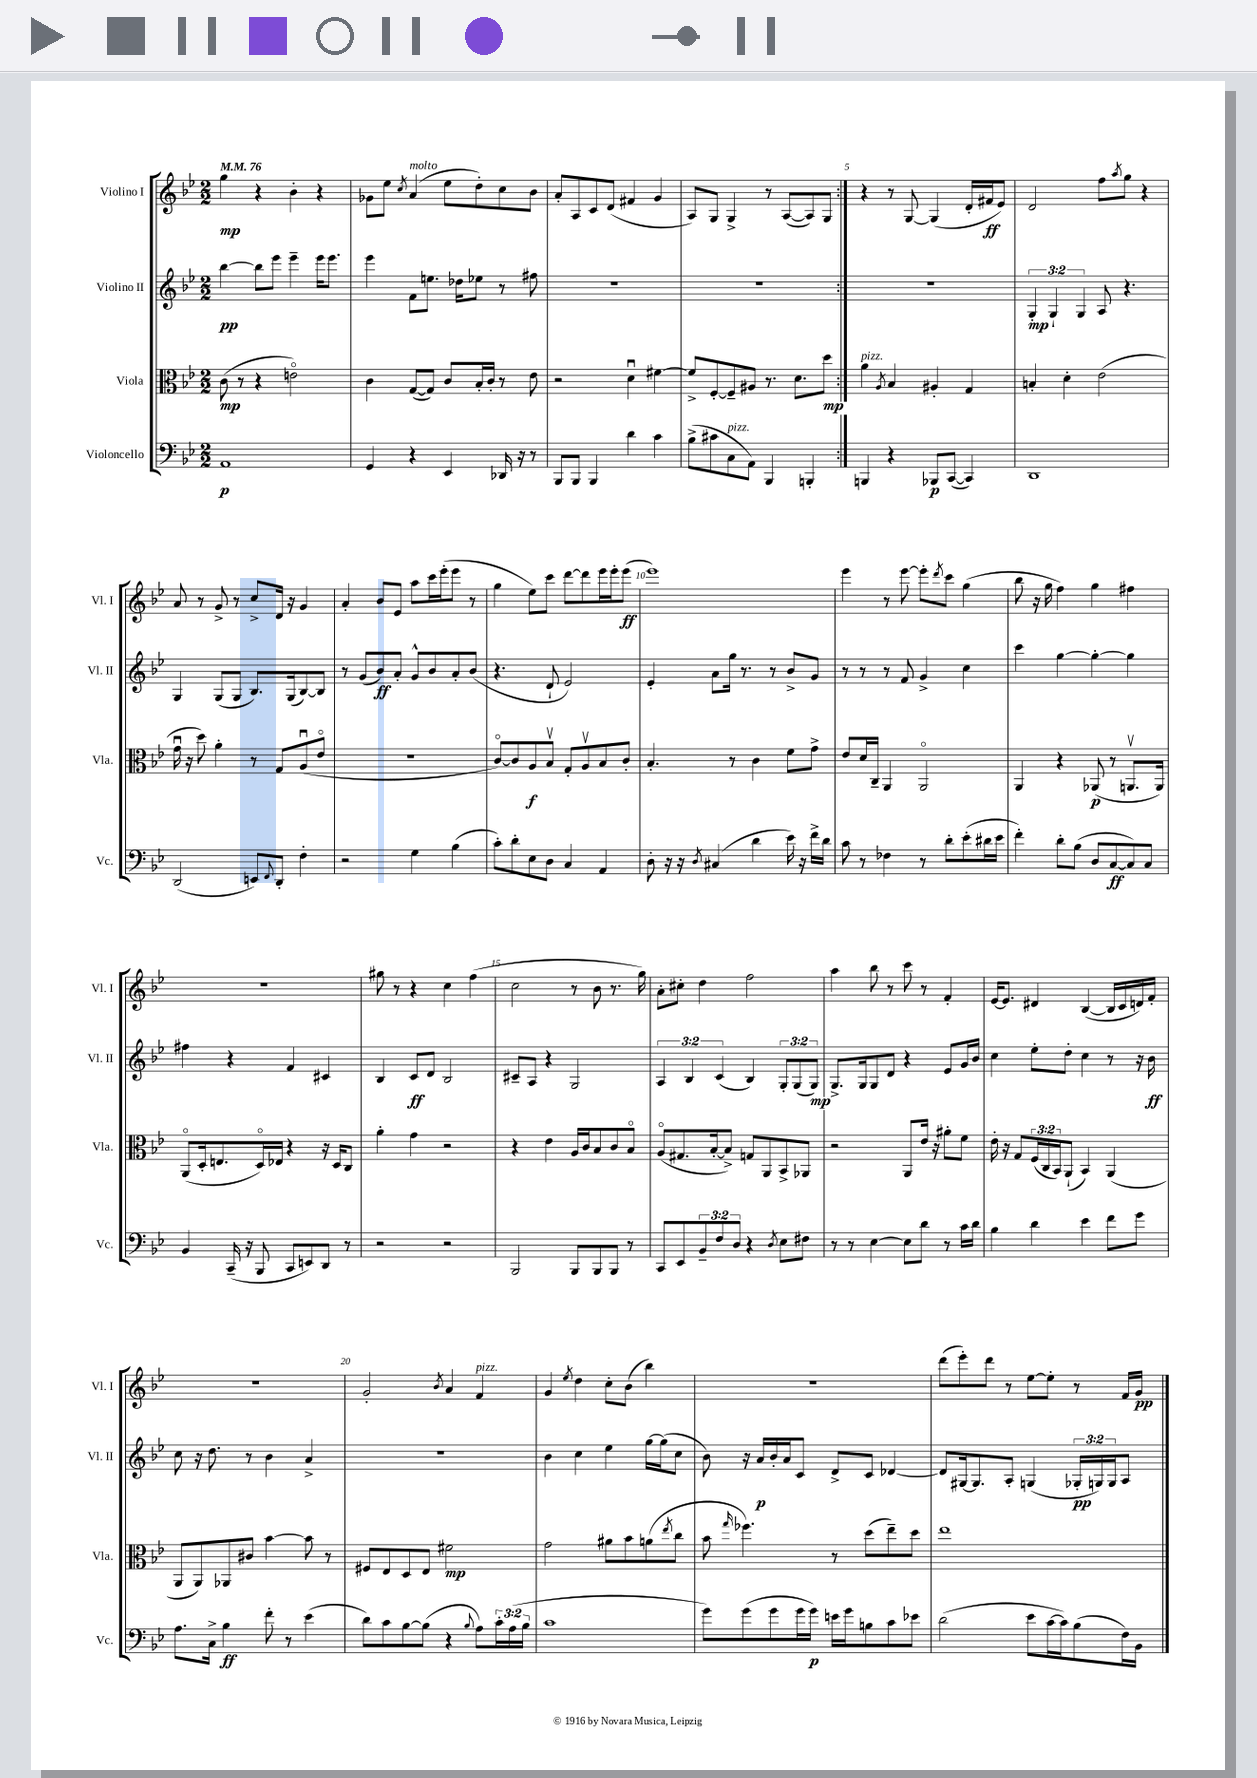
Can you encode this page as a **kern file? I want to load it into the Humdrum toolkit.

**kern	**dynam	**kern	**dynam	**kern	**dynam	**kern	**dynam
*part4	*part4	*part3	*part3	*part2	*part2	*part1	*part1
*staff4	*staff4	*staff3	*staff3	*staff2	*staff2	*staff1	*staff1
*I"Violoncello	*	*I"Viola	*	*I"Violino II	*	*I"Violino I	*
*I'Vc.	*	*I'Vla.	*	*I'Vl. II	*	*I'Vl. I	*
*clefF4	*	*clefC3	*	*clefG2	*	*clefG2	*
*k[b-e-]	*	*k[b-e-]	*	*k[b-e-]	*	*k[b-e-]	*
*M2/2	*	*M2/2	*	*M2/2	*	*M2/2	*
*MM76	*	*MM76	*	*MM76	*	*MM76	*
=1	=1	=1	=1	=1	=1	=1	=1
1AA	p	(8c\	mp	[4bb-\	pp	4gg\	mp
.	.	8r	.	.	.	.	.
.	.	4r	.	8bb-\L]	.	4r	.
.	.	.	.	8eee-\J	.	.	.
.	.	2en\)	.	4eee-~\	.	4b-'\	.
.	.	.	.	16eee-\KL	.	4r	.
.	.	.	.	8.eee-\J	.	.	.
=2	=2	=2	=2	=2	=2	=2	=2
4GG/	.	4c\	.	4eee-\	.	8g-X\L	.
.	.	.	.	.	.	8ee-\J	.
.	.	.	.	.	.	8qcc/	.
!	!	!	!	!	!	!LO:TX:a:i:t=molto	!
4r	.	([8G/L	.	8f\L	.	(4a/	.
.	.	8G/J])	.	8.een\J	.	.	.
4EE-/	.	8c/L	.	.	.	8ee-\L	.
.	.	.	.	16dd-X\KL	.	.	.
.	.	16B-'/L	.	8ee-X\J	.	8dd'\)	.
.	.	16c'/JJ	.	.	.	.	.
16DD-X/	.	8r	.	8r	.	8cc\	.
16r	.	.	.	.	.	.	.
8r	.	8e-\	.	8ff#X\	.	8b-\J	.
=3	=3	=3	=3	=3	=3	=3	=3
8BBB-/L	.	2r	.	1r	.	8a'/L	.
8BBB-/J	.	.	.	.	.	8A/	.
4BBB-/	.	.	.	.	.	8c/	.
.	.	.	.	.	.	(8d/J	.
4d\	.	4du\	.	.	.	4f#X/	.
4c\	.	[4f#X\	.	.	.	4g/	.
=4	=4	=4	=4	=4	=4	=4	=4
(8B-^\L	.	8f#^/L]	.	1r	.	8A/L)	.
8c#X\	.	[8F'/	.	.	.	8G/J	.
!LO:TX:a:i:t=pizz.	!	!	!	!	!	!	!
8C\	.	8F~/]	.	.	.	4G^/	.
8AA\J)	.	8A#X/J	.	.	.	.	.
4BBB-/	.	8.r	.	.	.	8r	.
.	.	.	.	.	.	([8A/L	.
.	.	8.d\L	.	.	.	.	.
4BBBn'/	.	.	.	.	.	8A/])	.
.	.	8dd\J	mp	.	.	8G/J	.
=5:|!	=5:|!	=5:|!	=5:|!	=5:|!	=5:|!	=5:|!	=5:|!
!	!	!LO:TX:a:i:t=pizz.	!	!	!	!	!
4BBBn/	.	4a\	.	1r	.	4r	.
.	.	8qA/	.	.	.	.	.
4r	.	4B-/	.	.	.	8r	.
.	.	.	.	.	.	[8G/	.
8BBB-X/L	p	4A#X'/	.	.	.	(4G/]	.
([8CC/J	.	.	.	.	.	.	.
4CC/])	.	4G/	.	.	.	16d'/LL	.
.	.	.	.	.	.	16f#X/J	ff
.	.	.	.	.	.	8e-/J)	.
=6	=6	=6	=6	=6	=6	=6	=6
1DD	.	4Bn'/	.	6G'/	mp	2d/	.
.	.	.	.	6G`/	.	.	.
.	.	4d'\	.	.	.	.	.
.	.	.	.	6G/	.	.	.
.	.	(2e-\	.	8A/	.	8ff\L	.
.	.	.	.	.	.	8qaa/	.
.	.	.	.	4.r	.	8gg\J	.
.	.	.	.	.	.	4r	.
!!LO:LB:g=z
=7	=7	=7	=7	=7	=7	=7	=7
(2DD/	.	16gu\	.	4G/	.	8a/	.
.	.	16r	.	.	.	.	.
.	.	8dd\)	.	.	.	8r	.
.	.	4a'\	.	(8G/L	.	8g^/	.
.	.	.	.	8G/J	.	8r	.
8EEn/L)	.	8r	.	8.B-/L)	.	8cc^/L	.
8qqFF/	.	.	.	.	.	.	.
8DD'/J	.	8G/L	.	.	.	16d/Jk	.
.	.	.	.	(16G/k	.	16r	.
4F'\	.	(8Au/	.	[8B-/)	.	4g/	.
.	.	8e-/J	.	8B-/J]	.	.	.
=8	=8	=8	=8	=8	=8	=8	=8
2r	.	1r	.	8r	.	4a'/	.
.	.	.	.	(8g/L	.	.	.
.	.	.	.	8b-/)	ff	8b-/L	.
.	.	.	.	8a'/J	.	8e-/J	.
4G\	.	.	.	8g^^/L	.	8aa\L	.
.	.	.	.	8b-/	.	16ccc\L	.
.	.	.	.	.	.	(16eee-'\J	.
(4B-\	.	.	.	8a'/	.	8eee-\J	.
.	.	.	.	(8b-/J	.	8r	.
=9	=9	=9	=9	=9	=9	=9	=9
8c'\L)	.	[8c/L)	.	4.r	.	4gg\	.
8d'\	.	8c/]	.	.	.	.	.
8E-\	.	8A/	f	.	.	8ee-\L)	.
8D\J	.	8B-v/J	.	8d`/	.	8ccc\J	.
4C/	.	8G'/L	.	2e-/)	.	[8ddd\L	.
.	.	8Av/	.	.	.	8ddd\]	.
4AA/	.	8B-/	.	.	.	16eee-\L	.
.	.	.	.	.	.	16eee-'\J	.
.	.	8c'/J	.	.	.	(8eee-\J	ff
=10	=10	=10	=10	=10	=10	=10	=10
8D'\	.	4.B-'/	.	4e-'/	.	1eee-)	.
16r	.	.	.	.	.	.	.
16r	.	.	.	.	.	.	.
8qD/	.	.	.	.	.	.	.
(4C#X/	.	.	.	8a\L	.	.	.
.	.	8r	.	16gg\Jk	.	.	.
.	.	.	.	8.r	.	.	.
4d\	.	4c\	.	.	.	.	.
.	.	.	.	8r	.	.	.
16e-\)	.	8f\L	.	8b-^/L	.	.	.
16r	.	.	.	.	.	.	.
16f^\LL	.	8g^\J	.	8g/J	.	.	.
16d\JJ	.	.	.	.	.	.	.
=11	=11	=11	=11	=11	=11	=11	=11
8c\	.	8e-/L	.	8r	.	4eee-\	.
8r	.	16d/L	.	8r	.	.	.
.	.	16C~/JJ	.	.	.	.	.
4F-X\	.	4AA/	.	8r	.	8r	.
.	.	.	.	8f/	.	[8eee-\	.
8r	.	2AA/	.	4g^/	.	8eee-'\L]	.
.	.	.	.	.	.	8qddd/	.
8d'\L	.	.	.	.	.	8ccc\J	.
(8e-'\	.	.	.	4cc\	.	(4gg\	.
16d#X\L	.	.	.	.	.	.	.
16e-\JJ	.	.	.	.	.	.	.
=12	=12	=12	=12	=12	=12	=12	=12
4f'\)	.	4AA/	.	4ccc\	.	8bb-\	.
.	.	.	.	.	.	16r	.
.	.	.	.	.	.	16gg\	.
8d'\L	.	4r	.	[4gg\	.	4ff\)	.
(8B-\J	.	.	.	.	.	.	.
8D/L	.	(8AA-X/	p	4gg'\_	.	4gg\	.
[8C/	ff	8r	.	.	.	.	.
8C/])	.	8.AAnv/L	.	4gg\]	.	4ff#X\	.
8C/J	.	.	.	.	.	.	.
.	.	16AA/Jk)	.	.	.	.	.
!!LO:LB:g=z
=13	=13	=13	=13	=13	=13	=13	=13
4BB-/	.	(8AA/L	.	4ff#X\	.	1r	.
.	.	16D'/k	.	.	.	.	.
.	.	8.En/	.	.	.	.	.
(16CC~/	.	.	.	4r	.	.	.
16r	.	.	.	.	.	.	.
8BBB-/	.	16D/L)	.	.	.	.	.
.	.	16E-X/JJ	.	.	.	.	.
8CC/L	.	4r	.	4f/	.	.	.
8EEn/)	.	.	.	.	.	.	.
8DD/J	.	16r	.	4c#X/	.	.	.
.	.	16D/KL	.	.	.	.	.
8r	.	8C/J	.	.	.	.	.
=14	=14	=14	=14	=14	=14	=14	=14
2r	.	4a'\	.	4B-/	.	8gg#X\	.
.	.	.	.	.	.	8r	.
.	.	4g\	.	8c/L	ff	4r	.
.	.	.	.	8d/J	.	.	.
2r	.	2r	.	2B-/	.	4cc\	.
.	.	.	.	.	.	(4ff\	.
=15	=15	=15	=15	=15	=15	=15	=15
2BBB-/	.	4r	.	8c#X~/L	.	2cc\	.
.	.	.	.	8A/J	.	.	.
.	.	4e-\	.	4r	.	.	.
8BBB-/L	.	16A/LL	.	2G/	.	8r	.
.	.	16c/J	.	.	.	.	.
8BBB-/	.	8B-/	.	.	.	8b-\	.
8BBB-/J	.	8c/	.	.	.	8.r	.
8r	.	8B-/J	.	.	.	.	.
.	.	.	.	.	.	16gg\)	.
=16	=16	=16	=16	=16	=16	=16	=16
8CC/L	.	(8A/L	.	6A/	.	8a'\L	.
8EE-/	.	8.G#X/	.	.	.	8cc#X'\J	.
.	.	.	.	6B-/	.	.	.
12BB-~/	.	.	.	.	.	4dd\	.
.	.	[16B-'/k	.	.	.	.	.
12F/	.	.	.	(6c/	.	.	.
.	.	8B-^/J])	.	.	.	.	.
12D/J	.	.	.	.	.	.	.
4r	.	8Gn/L	.	4B-/)	.	2ff\	.
.	.	8AA/	.	.	.	.	.
8qD/	.	.	.	.	.	.	.
8E-\L	.	8BB-^/	.	12G'/L	.	.	.
.	.	.	.	(12G/	.	.	.
8F#X\J	.	8AA-X/J	.	.	.	.	.
.	.	.	.	12G/J)	mp	.	.
=17	=17	=17	=17	=17	=17	=17	=17
8r	.	2r	.	8.G^/L	.	4aa\	.
8r	.	.	.	.	.	.	.
.	.	.	.	16G/k	.	.	.
[4E-\	.	.	.	8G/	.	8bb-\	.
.	.	.	.	8d/J	.	8r	.
8E-\L]	.	8AA/L	.	4r	.	8ccc\	.
8d\J	.	16e-/Jk	.	.	.	8r	.
.	.	16r	.	.	.	.	.
8r	.	8a#X'\L	.	8e-/L	.	4f'/	.
16c\LL	.	8f\J	.	16g/L	.	.	.
16d\JJ	.	.	.	16b-/JJ	.	.	.
=18	=18	=18	=18	=18	=18	=18	=18
4B-\	.	16e-'\	.	4cc\	.	[16e-/KL	.
.	.	16r	.	.	.	8.e-/J]	.
.	.	8G/L	.	.	.	.	.
4d\	.	(24F/L	.	8ee-'\L	.	4d#X/	.
.	.	24C/	.	.	.	.	.
.	.	24BB-/J)	.	.	.	.	.
.	.	(8AA`/J	.	8dd'\J	.	.	.
4e-\	.	4BB-/)	.	4cc\	.	([4B-/	.
8f\L	.	(4AA/	.	8r	.	16B-/LL]	.
.	.	.	.	.	.	16c/	.
8g\J	.	.	.	16r	.	16dn/)	.
.	.	.	.	16b-\	ff	16f'/JJ	.
!!LO:LB:g=z
=19	=19	=19	=19	=19	=19	=19	=19
8.A\L	.	8AA/L	.	8cc\	.	1r	.
.	.	8AA/)	.	16r	.	.	.
16C^\Jk	.	.	.	8.dd\	.	.	.
4B-\	ff	8AA-X/	.	.	.	.	.
.	.	8c#X/J	.	8r	.	.	.
8f'\	.	[4b-\	.	4b-\	.	.	.
8r	.	.	.	.	.	.	.
(4e-\	.	8b-\]	.	4a^/	.	.	.
.	.	8r	.	.	.	.	.
=20	=20	=20	=20	=20	=20	=20	=20
8d\L)	.	8F#X/L	.	1r	.	2g'/	.
8c\	.	8E-/	.	.	.	.	.
[8B-\	.	8D/	.	.	.	.	.
(8B-\J]	.	8E-/J	.	.	.	.	.
.	.	.	.	.	.	8qb-/	.
4r	.	2f#X\	mp	.	.	4a/	.
8qqB-/	.	.	.	.	.	.	.
!	!	!	!	!	!	!LO:TX:a:i:t=pizz.	!
8A\L)	.	.	.	.	.	4f/	.
24c'\L	.	.	.	.	.	.	.
(24A\	.	.	.	.	.	.	.
24B-\JJ	.	.	.	.	.	.	.
=21	=21	=21	=21	=21	=21	=21	=21
1c	.	2g\	.	4b-\	.	4g/	.
.	.	.	.	.	.	8qee-/	.
.	.	.	.	4cc\	.	4dd\	.
.	.	8a#X\L	.	4ee-\	.	8cc'\L	.
.	.	8b-\	.	.	.	(8b-\J	.
.	.	(8an\	.	[16gg\LL	.	4bb-\)	.
.	.	.	.	(16gg\J]	.	.	.
.	.	8qee-/	.	.	.	.	.
.	.	8cc\J	.	8cc\J	.	.	.
=22	=22	=22	=22	=22	=22	=22	=22
8g\L)	.	8b-\	.	8b-\)	.	1r	.
.	.	16qqgg/	.	.	.	.	.
(8g\	.	4.ff-X\)	.	16r	.	.	.
.	.	.	.	16a/LL	p	.	.
8g\	.	.	.	16b-'/	.	.	.
.	.	.	.	16a/J	.	.	.
16g\L	.	.	.	8c/J	.	.	.
16g\JJ)	p	.	.	.	.	.	.
16en\LL	.	8r	.	8d^/L	.	.	.
16g\J	.	.	.	.	.	.	.
8Bn\	.	(8dd\L	.	8c/J	.	.	.
8c\	.	8ee-~\)	.	[4d-X/	.	.	.
8e-X\J	.	8dd\J	.	.	.	.	.
=23	=23	=23	=23	=23	=23	=23	=23
(2d\	.	1ee-	.	8d-/L]	.	(8ddd\L	.
.	.	.	.	[16G#X/k	.	8eee-'\)	.
.	.	.	.	8.G#/]	.	.	.
.	.	.	.	.	.	8ddd\J	.
.	.	.	.	8A'/J	.	8r	.
8e-\L	.	.	.	(4Gn/	.	[8ee-\L	.
[16c\L	.	.	.	.	.	8ee-'\J]	.
16c\J])	.	.	.	.	.	.	.
(8B-\	.	.	.	24G-X'/LL	pp	8r	.
.	.	.	.	24Gn/)	.	.	.
.	.	.	.	24G/J	.	.	.
16F\L)	.	.	.	8A/J	.	16f/LL	.
16BB-\JJ	.	.	.	.	.	16g/JJ	pp
==	==	==	==	==	==	==	==
*-	*-	*-	*-	*-	*-	*-	*-
